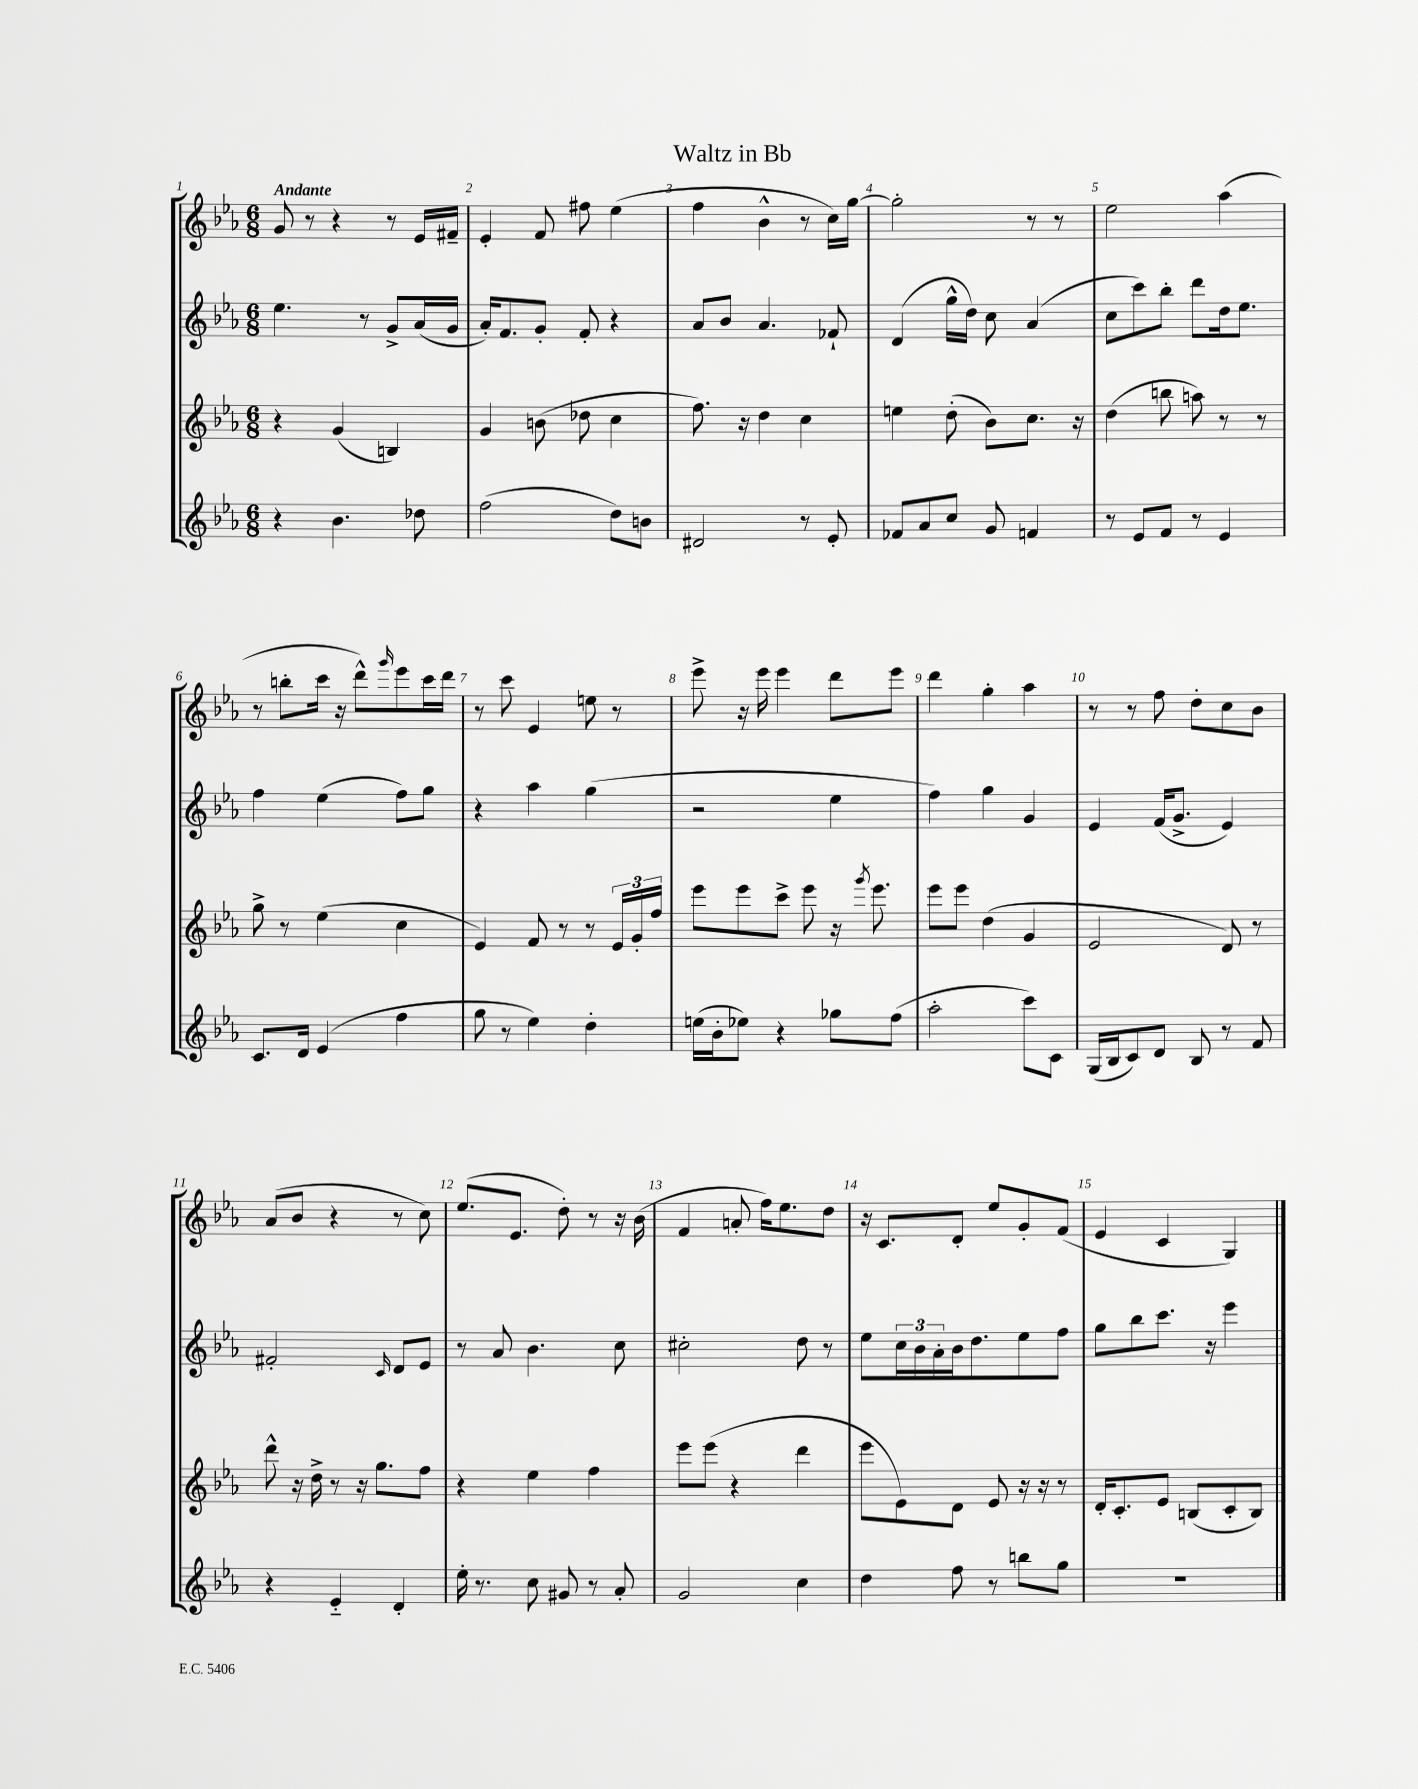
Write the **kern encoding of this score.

**kern	**kern	**kern	**kern
*part4	*part3	*part2	*part1
*staff4	*staff3	*staff2	*staff1
*clefG2	*clefG2	*clefG2	*clefG2
*k[b-e-a-]	*k[b-e-a-]	*k[b-e-a-]	*k[b-e-a-]
*M6/8	*M6/8	*M6/8	*M6/8
=1	=1	=1	=1
!	!	!	!LO:TX:a:B:t=Andante
4r	4r	4.ee-\	8g/
.	.	.	8r
4.b-\	(4g/	.	4r
.	.	8r	.
.	4Bn/)	8g^/L	8r
8dd-X\	.	(16a-/L	16e-/LL
.	.	16g/JJ	16f#X~/JJ
=2	=2	=2	=2
(2ff\	4g/	16a-'/KL)	4e-'/
.	.	8.f/	.
.	(8bn\	8g'/J	8f/
.	8dd-X\	8f'/	8ff#X\
8dd\L)	4cc\	4r	(4ee-\
8bn\J	.	.	.
=3	=3	=3	=3
2d#X/	8.ff\)	8a-/L	4ff\
.	.	8b-/J	.
.	16r	.	.
.	4dd\	4.a-/	4b-^^\
8r	4cc\	.	8r
8e-'/	.	8f-X`/	16cc\LL)
.	.	.	[16gg\JJ
=4	=4	=4	=4
8f-X/L	4een\	(4d/	2gg'\]
8a-/	.	.	.
8cc/J	(8dd'\	16gg^^\LL	.
.	.	16dd\JJ)	.
8g/	8b-\L)	8cc\	.
4fn/	8.cc\J	(4a-/	8r
.	.	.	8r
.	16r	.	.
=5	=5	=5	=5
8r	(4dd\	8cc\L	2ee-\
8e-/L	.	8ccc\)	.
8f/J	8bbn\	8bb-'\J	.
8r	8aan\)	8ddd\L	.
4e-/	8r	16dd\k	(4aa-\
.	.	8.ee-\J	.
.	8r	.	.
!!LO:LB:g=z
=6	=6	=6	=6
8.c/L	8gg^\	4ff\	8r
.	8r	.	8bbn'\L
16d/Jk	.	.	.
(4e-/	(4ee-\	(4ee-\	16ccc\Jk
.	.	.	16r
.	.	.	8ddd^^\L)
.	.	.	16qqggg/
4ff\	4cc\	8ff\L)	8eee-\
.	.	8gg\J	16ccc\L
.	.	.	16ddd\JJ
=7	=7	=7	=7
8gg\	4e-/)	4r	8r
8r	.	.	8ccc\
4ee-\)	8f/	4aa-\	4e-/
.	8r	.	.
4dd'\	8r	(4gg\	8een\
.	24e-/LL	.	8r
.	24g'/	.	.
.	24ff/JJ	.	.
=8	=8	=8	=8
(16een\LL	8eee-\L	2r	8eee-^\
16b-'\J	.	.	.
8ee-X\J)	8eee-\	.	16r
.	.	.	16eee-\
4r	8ccc^\J	.	4eee-\
.	8eee-\	.	.
8gg-X\L	16r	4ee-\	8ddd\L
.	8qggg/	.	.
.	8.eee-\	.	.
(8ff\J	.	.	8eee-\J
=9	=9	=9	=9
2aa-'\	8eee-\L	4ff\)	4ddd\
.	8eee-\J	.	.
.	(4dd\	4gg\	4gg'\
8ccc\L)	4g/	4g/	4aa-\
8c\J	.	.	.
=10	=10	=10	=10
(16G/LL	2e-/	4e-/	8r
16B-/J	.	.	.
8c/)	.	.	8r
8d/J	.	(16f/KL	8ff\
.	.	8.g^/J	.
8B-/	.	.	8dd'\L
8r	8d/)	4e-/)	8cc\
8f/	8r	.	8b-\J
!!LO:LB:g=z
=11	=11	=11	=11
4r	8ddd^^\	2f#X'/	(8a-/L
.	16r	.	8b-/J
.	16dd^\	.	.
4e-/	8r	.	4r
.	16r	.	.
.	8.gg\L	.	.
.	.	16qqc/	.
4d'/	.	8d/L	8r
.	8ff\J	8e-/J	8cc\)
=12	=12	=12	=12
16ee-'\	4r	8r	(8.ee-/L
8.r	.	.	.
.	.	8a-/	.
.	.	.	8.e-/J
8cc\	4ee-\	4.b-\	.
8g#X/	.	.	8dd'\)
8r	4ff\	.	8r
8a-'/	.	8cc\	16r
.	.	.	(16b-\
=13	=13	=13	=13
2g/	8eee-\L	2cc#X'\	4f/
.	(8eee-\J	.	.
.	4r	.	8an'/
.	.	.	16ff\KL)
.	.	.	8.ee-\
4cc\	4ddd\	8dd\	.
.	.	8r	8dd\J
=14	=14	=14	=14
4dd\	8eee-\L	8ee-\L	16r
.	.	.	8.c/L
.	8e-\)	24cc\L	.
.	.	24b-\	.
.	.	24a-'\	.
8ff\	8d\J	16b-\J	8d'/J
.	.	8.dd\	.
8r	8e-/	.	8ee-/L
8bbn\L	16r	8ee-\	8g'/
.	16r	.	.
8gg\J	8r	8ff\J	(8f/J
=15	=15	=15	=15
2.r	16d'/KL	8gg\L	4e-/
.	8.c'/	.	.
.	.	8bb-\	.
.	8e-/J	8.ccc\J	4c/
.	(8Bn/L	.	.
.	.	16r	.
.	8c'/	4eee-\	4G/)
.	8B/J)	.	.
==	==	==	==
*-	*-	*-	*-
